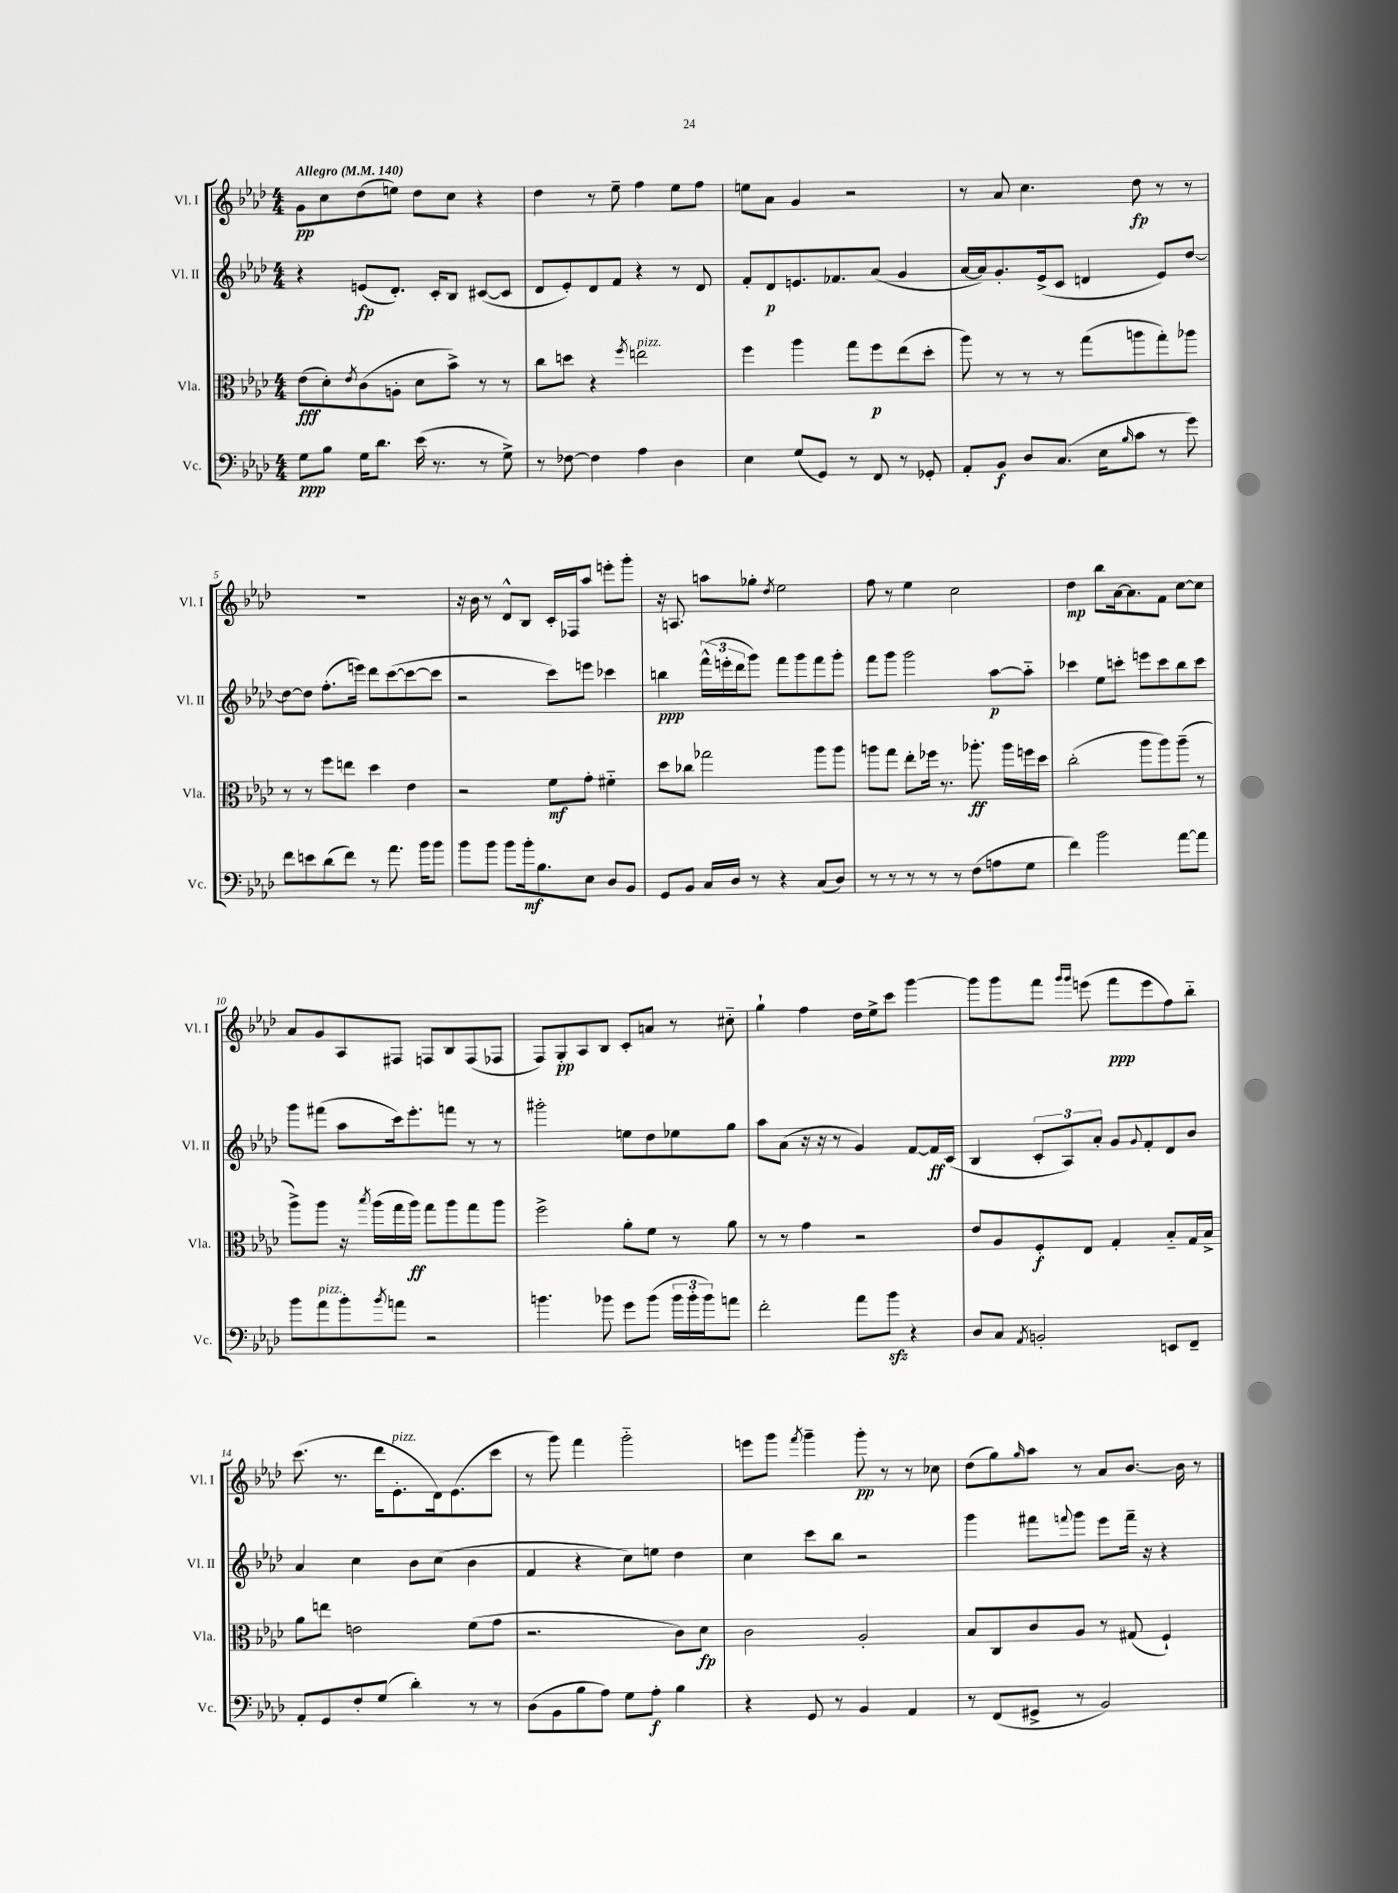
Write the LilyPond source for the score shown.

<<
\new StaffGroup <<
\new Staff = "s0" \with { instrumentName = "Vl. I" shortInstrumentName = "Vl. I" } {
    \clef treble \key aes \major \numericTimeSignature \time 4/4 \tempo "Allegro" 4 = 140
    g'8\pp c''8 des''8( e''8) des''8 c''8 r4 |
    des''4 r8 ees''8-- f''4 ees''8 f''8 |
    e''8 aes'8 g'4 r2 |
    r8 aes'8 c''4. des''8\fp r8 r8 |
    R1 |
    r16 bes'16 r8 des'8-^ bes8 c'16-. fes16 aes''8 e'''8-. g'''8-. |
    r16 a8. a''8 ges''8-. \acciaccatura { des''8 } ees''2 |
    f''8 r8 ees''4 c''2 |
    des''4\mp bes''8 aes'16~ aes'8. f'8 c''8~ c''8 |
    aes'8 g'8 aes8 fis8 f8 bes8 f8( fes8 |
    f8) g8-.\pp aes8 bes8 c'8-. a'8 r8 cis''8-_ |
    g''4-! f''4 des''16 ees''16-> c'''8 g'''4~ |
    g'''8 g'''8 f'''8 \grace { g'''16 g'''16 } e'''8( f'''8\ppp e'''8 f''8) bes''8-_ |
    c'''8.( r8. des'''16 ees'8.-.^\markup { \italic "pizz." } des'16) ees'8.( c'''8 |
    r8 g'''8) f'''4 g'''2-_ |
    e'''8 g'''8 \acciaccatura { f'''8 } g'''4-- g'''8-.\pp r8 r8 ces''8 |
    des''8( g''8) \grace { g''16 } aes''8 r8 aes'8 bes'8.~ bes'16 r8 \bar "|." |
}
\new Staff = "s1" \with { instrumentName = "Vl. II" shortInstrumentName = "Vl. II" } {
    \clef treble \key aes \major \numericTimeSignature \time 4/4
    r4 e'8\fp( des'8.-.) c'16-. bes8 cis'8~( cis'8 |
    des'8 ees'8-.) des'8 f'8 r4 r8 des'8 |
    f'8-. des'8\p e'8. fes'8. aes'8( g'4 |
    aes'16~ aes'16) g'8.-. ees'16->( c'8 d'4 ees'8) des''8~ |
    des''8~ des''8 f''8.-.( e'''16) des'''8 c'''8~( c'''8~ c'''8 |
    r2 c'''8) e'''8 ces'''4 |
    b''4\ppp \tuplet 3/2 { f'''16-^( e'''16-. des'''16 } g'''8) f'''8 g'''8 f'''8 g'''8-. |
    f'''8 g'''8 g'''2 aes''8~\p aes''8-_ |
    ces'''4 ees''8 c'''8-. e'''8 c'''8 bes''8 c'''8 |
    g'''8 fis'''8( aes''8 c'''16) ees'''8.-. f'''8 r8 r8 |
    gis'''2-. e''8 des''8 ees''8 g''8 |
    aes''8 aes'8( r16 r16 r8 g'4) f'8~ f'16\ff c'16( |
    bes4 \tuplet 3/2 { c'8-. aes8) aes'8-. } g'8 \appoggiatura { g'8 } f'8-. des'8 bes'8 |
    aes'4 c''4 bes'8 c''8( bes'4 |
    f'4 r4 c''8) e''8 des''4 |
    c''4 c'''8 bes''8 r2 |
    g'''4 fis'''8 \appoggiatura { f'''8 } g'''8 ees'''8 f'''16-- r16 r4 \bar "|." |
}
\new Staff = "s2" \with { instrumentName = "Vla." shortInstrumentName = "Vla." } {
    \clef alto \key aes \major \numericTimeSignature \time 4/4
    ees'8\fff( des'8-.) \acciaccatura { ees'8 } c'8( a8-. des'8 bes'8->) r8 r8 |
    c''8 d''8 r4 \acciaccatura { f''8 } e''2^\markup { \italic "pizz." } |
    f''4 aes''4 g''8 f''8\p ees''8( des''8-. |
    aes''8) r8 r8 r8 g''8( a''8 g''8-.) aes''8 |
    r8 r8 f''8 e''8 des''4 ees'4 |
    r2 f'8\mf g'8-. fis'4-_ |
    des''8 ces''8 ges''2 aes''8 aes''8 |
    a''8 g''8 ees''8-. fes''16 r8. aes''8.-.\ff aes''16 f''16 des''16 |
    c''2-.( aes''8 aes''8) aes''8--( r8 |
    aes''8->) aes''8 r16 \acciaccatura { bes''8 } aes''16( g''16 aes''16\ff) g''8 aes''8 g''8 aes''8 |
    f''2-> aes'8-. f'8 r8 aes'8 |
    r8 r8 g'4 r2 |
    ees'8 aes8 f8-.\f ees8 g4-. bes8-_ g16 bes16-> |
    aes'8 e''8 e'2 f'8( g'8 |
    r2. c'8) des'8\fp |
    c'2 aes2-. |
    bes8 c8 c'8 aes8 r8 gis8( f4-!) \bar "|." |
}
\new Staff = "s3" \with { instrumentName = "Vc." shortInstrumentName = "Vc." } {
    \clef bass \key aes \major \numericTimeSignature \time 4/4
    g8\ppp bes8 g16 des'8. ees'16( r8. r8 g8->) |
    r8 fes8~ fes4 aes4 des4 |
    ees4 g8( g,8) r8 f,8 r8 ges,8-. |
    aes,8-. bes,8\f des8 c8.( ees16 \grace { bes16 } c'8 r8 g'8) |
    f'8 e'8 des'8( f'8) r8 aes'8. bes'16 bes'8 |
    bes'8 bes'8 bes'8 bes'16-.\mf bes8. ees8 des8 bes,8 |
    g,8 bes,8 c16 des16 r8 r4 c8( des8) |
    r8 r8 r8 r8 r8 f8( a8 g8 |
    f'4) bes'2 aes'8~ aes'8 |
    bes'8 aes'8^\markup { \italic "pizz." } bes'8-. \acciaccatura { bes'8 } a'8 r2 |
    b'4. bes'8 g'8 bes'8( \tuplet 3/2 { bes'16 bes'16-. bes'16) } a'8 |
    f'2-. aes'8 bes'8\sfz r4 |
    des8 c8 \acciaccatura { aes,8 } b,2-. e,8 f,8-- |
    aes,8-. g,8 f8-. g8( des'4-.) r8 r8 |
    des8( bes,8 bes8 aes8) g8 aes8-.\f bes4 |
    r4 g,8 r8 bes,4 aes,4 |
    r8 f,8( gis,8-> r8 bes,2) \bar "|." |
}
>>
>>
